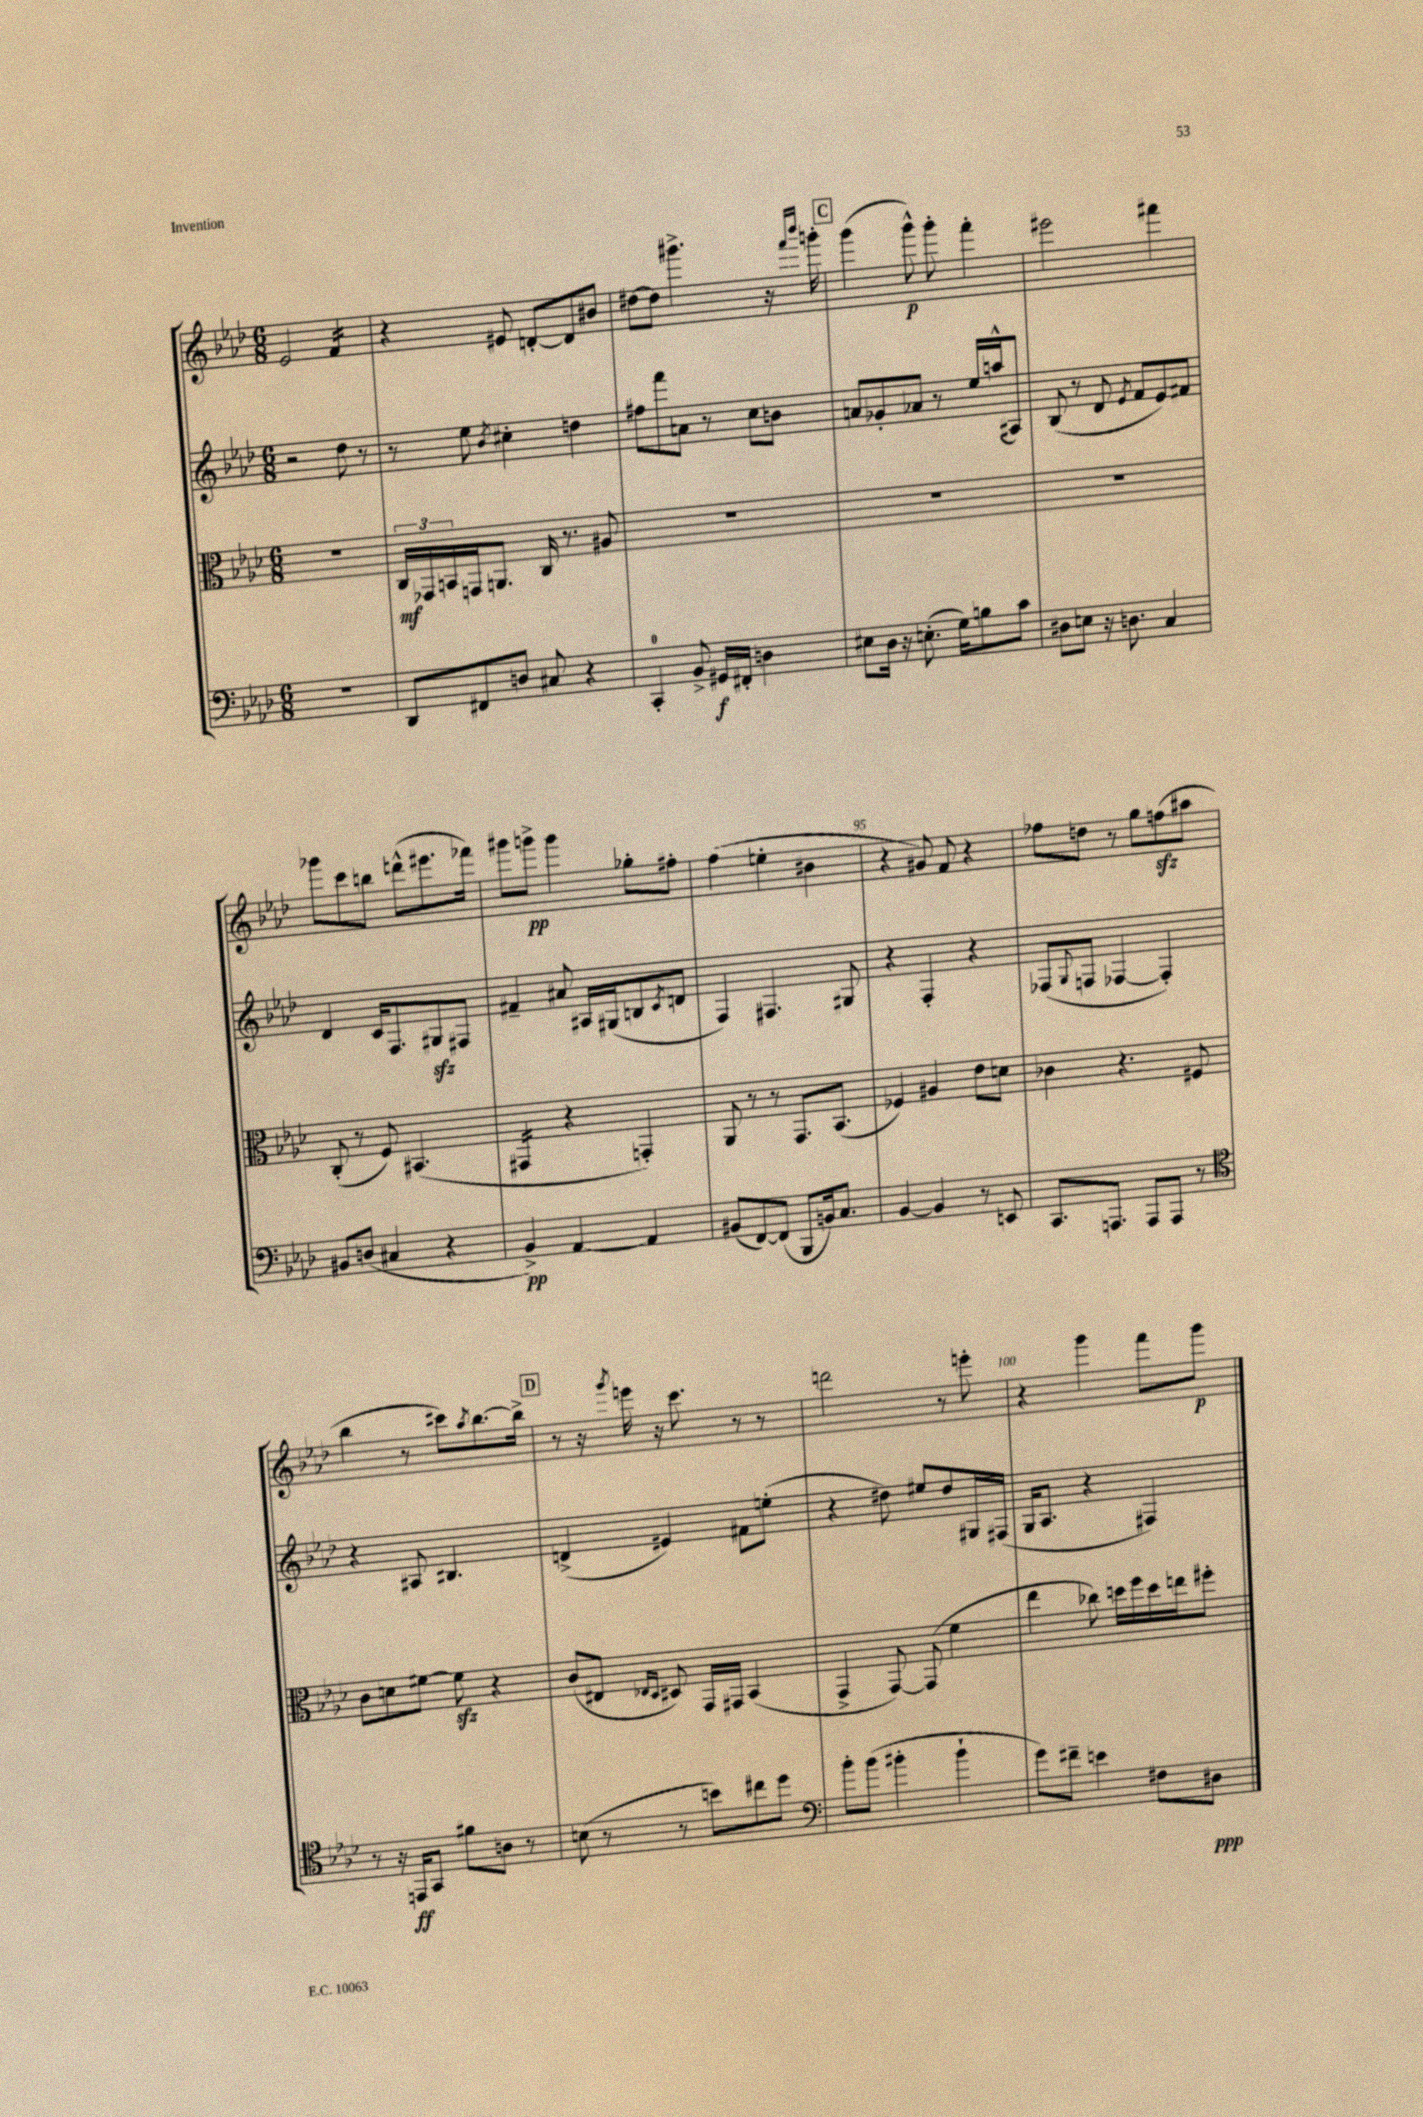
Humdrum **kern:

**kern	**kern	**kern	**kern
*staff4	*staff3	*staff2	*staff1
*clefF4	*clefC3	*clefG2	*clefG2
*k[b-e-a-d-]	*k[b-e-a-d-]	*k[b-e-a-d-]	*k[b-e-a-d-]
*M6/8	*M6/8	*M6/8	*M6/8
2.r	2.r	2r	2e-
.	.	8dd-	4f
.	.	8r	.
=	=	=	=
8DD-	24C	8r	4r
.	24GG-	.	.
.	24BB	.	.
8FF#	16GG	8ee-	.
.	8.AA	.	.
.	.	8qb-	.
8D	.	4cc#'	8e#
8C#	16C	.	[8d'
.	8.r	.	.
4r	.	4dd	8d]
.	8A#	.	8b#
=	=	=	=
4CC'	2.r	8ff#	[8dd#
.	.	8fff	8dd#]
8BB-^	.	8a	4.ggg#^
16GG#	.	8r	.
16FF#'	.	.	.
4D	.	8cc	.
.	.	8b	16r
.	.	.	16qqfff
.	.	.	16qqbbb-
.	.	.	16ggg'
=	=	=	=
8E#	2.r	8a	(4ggg
16D-	.	8g-'	.
16r	.	.	.
(8.E'	.	8a-	8ggg^^)
.	.	8r	8ggg'
16G)	.	.	.
8B	.	16ee-	4fff'
.	.	(16aa^^	.
8c	.	8A#)	.
=	=	=	=
8D#	2.r	(8B-	2eee#
8E	.	8r	.
16r	.	8d-	.
8.D	.	.	.
.	.	8qe-	.
.	.	8f	.
4C	.	8e-)	4fff#
.	.	8f#	.
=	=	=	=
8BB#	(8C'	4d-	8ggg-
(8D	8r	.	8ccc
4C#	8F)	16c	8bb
.	.	8.F	.
.	(4.BB#	.	(8ddd^^
4r	.	8G#	8.eee#
.	.	8F#	.
.	.	.	16fff-)
=	=	=	=
4BB-^)	4GG#	4f#~	8ggg#
.	.	.	8ggg^
[4AA-	4r	8a#	4ggg
.	.	16A#	.
.	.	(16G#	.
4AA-]	4GG')	8B	8gg-'
.	.	8qc	.
.	.	8d	8ff#'
=	=	=	=
(8BB#	8AA-	4F)	(4ff
[8FF)	8r	.	.
(8FF]	8r	4.F#	4ee'
8BBB-	8.GG	.	.
16BB)	.	.	4b#
8.C	(8.BB-	.	.
.	.	8G#	.
=	=	=	=
[4BB-	4F-)	4r	4r
4BB-]	4A#	4F'	8g#)
.	.	.	8f
8r	8e-	4r	4r
8EE	8d	.	.
=	=	=	=
8.CC	4c-	(8F-	8ff-
.	.	8qqG	.
.	.	8F	8dd
8.AAA	.	.	.
.	4.r	[4F-	8r
8AAA	.	.	8gg
8AAA	.	4F-'])	(8ff
8r	8F#	.	8aa#
=	=	=	=
*clefC4	*	*	*
8r	8c	4r	4bb-
16r	8d	.	.
16EE	.	.	.
8GG	[8f#	8A#	8r
8f#	8f#]	4.B#	8ccc#)
.	.	.	8qaa-
8A	4r	.	[8.bb-
8r	.	.	.
.	.	.	16bb-^]
=	=	=	=
(8B	(8c	(4d^	8r
8r	8E#	.	16r
.	.	.	8qggg
.	.	.	16eee
.	16qqE-	.	.
.	16qqD-	.	.
8r	8D#)	4e#)	16r
.	.	.	8.ccc
8b)	16GG	.	.
.	16GG#	.	.
8cc#	(4BB-	8f#	8r
8dd-	.	(8ee'	8r
=	=	=	=
*clefF4	*	*	*
8b-'	4GG^	4r	2ddd
(8b-	.	.	.
4b#'	[8GG)	8dd#)	.
.	(8GG]	8ee#	.
4b#`	4f	8dd#	8r
.	.	16G#	8eee'
.	.	(16F#	.
=	=	=	=
8g)	4ee-	16G	4r
.	.	8.A-	.
8f#~	.	.	.
4e	8cc-)	4r	4ggg
.	16dd	.	.
.	16ff	.	.
8F#	16dd	4F#)	8fff
.	16ee	.	.
8D#	8ff#'	.	8ggg
==	==	==	==
*-	*-	*-	*-
